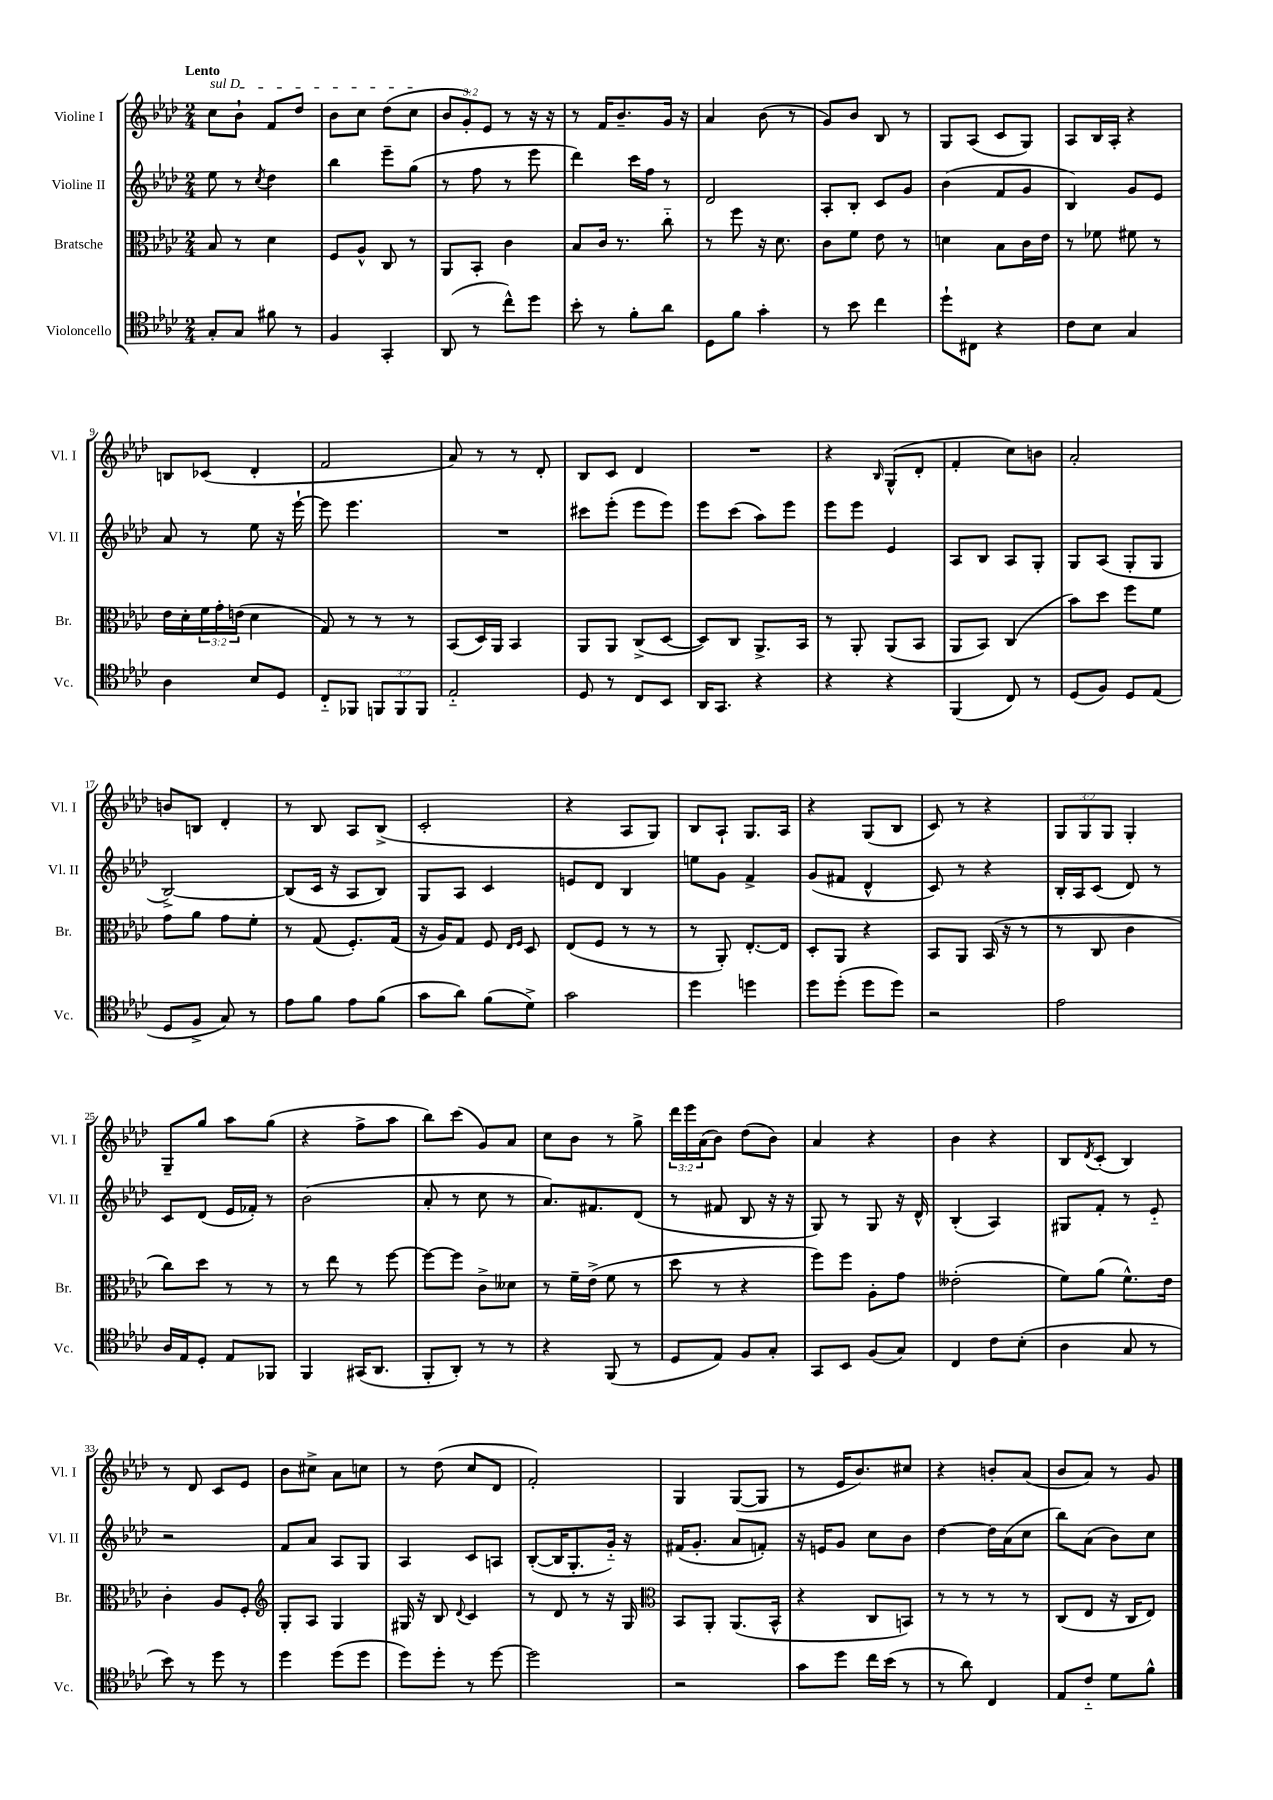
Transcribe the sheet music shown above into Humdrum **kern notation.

**kern	**kern	**kern	**kern
*part4	*part3	*part2	*part1
*staff4	*staff3	*staff2	*staff1
*I"Violoncello	*I"Bratsche	*I"Violine II	*I"Violine I
*I'Vc.	*I'Br.	*I'Vl. II	*I'Vl. I
*clefC4	*clefC3	*clefG2	*clefG2
*k[b-e-a-d-]	*k[b-e-a-d-]	*k[b-e-a-d-]	*k[b-e-a-d-]
*M2/4	*M2/4	*M2/4	*M2/4
=1	=1	=1	=1
!	!	!	!LO:TX:a:B:t=Lento
!	!	!	!LO:TX:a:i:t=sul D
8G'/L	8B-/	8ee-\	8cc\L
8G/J	8r	8r	8b-`\J
.	.	8qcc/	.
8f#X\	4d-\	4dd-\	8f/L
8r	.	.	8dd-/J
=2	=2	=2	=2
4F/	8F/L	4bb-\	8b-\L
.	8A-^^/J	.	8cc\J
4GG'/	8C/	8eee-~\L	(8dd-\L
.	8r	(8gg\J	8cc\J
=3	=3	=3	=3
(8AA-/	8AA-/L	8r	12b-/L
.	.	.	12g'/)
8r	8BB-'/J	8ff\	.
.	.	.	12e-/J
8cc^^\L)	4c\	8r	8r
8dd-\J	.	8eee-\	16r
.	.	.	16r
=4	=4	=4	=4
8b-'\	8B-/L	4ddd-\)	8r
8r	16c/Jk	.	16f/KL
.	8.r	.	8.b-~/
8f'\L	.	16ccc\LL	.
.	.	16ff\JJ	.
8a-\J	8cc\	8r	16g/Jk
.	.	.	16r
=5	=5	=5	=5
8D-\L	8r	2d-/	4a-/
8f\J	8ff\	.	.
4g'\	16r	.	(8b-\
.	8.d-\	.	.
.	.	.	8r
=6	=6	=6	=6
8r	8c\L	8A-'/L	8g/L)
8b-\	8f\J	8B-'/J	8b-/J
4cc\	8e-\	8c/L	8B-/
.	8r	8g/J	8r
=7	=7	=7	=7
8dd-`\L	4dn\	(4b-\	8G/L
8C#X\J	.	.	(8A-/J
4r	8B-\L	8f/L	8c/L
.	16c\L	8g/J	8G/J)
.	16e-\JJ	.	.
=8	=8	=8	=8
8c\L	8r	4B-/)	8A-/L
8B-\J	8f-X\	.	16B-/L
.	.	.	16A-'/JJ
4G/	8f#X\	8g/L	4r
.	8r	8e-/J	.
!!LO:LB:g=z
=9	=9	=9	=9
4A-\	16e-\LL	8a-/	8Bn/L
.	16d-'\	.	.
.	24f\	8r	(8c-X/J
.	24g'\	.	.
.	(24en\JJ	.	.
8B-/L	4d-\	8ee-\	4d-'/
8D-/J	.	16r	.
.	.	[16eee-`\	.
=10	=10	=10	=10
8C/L	8G/)	8eee-\]	2f/
8FF-X/J	8r	4.eee-\	.
12FFn/L	8r	.	.
12FF/	.	.	.
.	8r	.	.
12FF/J	.	.	.
=11	=11	=11	=11
2E-/	(8BB-/L	2r	8a-/)
.	16D-/L)	.	8r
.	16AA-/JJ	.	.
.	4BB-/	.	8r
.	.	.	8d-'/
=12	=12	=12	=12
8D-/	8AA-/L	8ccc#X\L	8B-/L
8r	8AA-/J	(8eee-'\J	8c/J
8C/L	(8C^/L	8eee-\L	4d-/
8BB-/J	[8D-/J	8eee-\J)	.
=13	=13	=13	=13
16AA-/KL	8D-/L])	8eee-\L	2r
8.GG/J	.	.	.
.	8C/J	(8ccc\J	.
4r	8.AA-^/L	8aa-\L)	.
.	.	8eee-\J	.
.	16BB-/Jk	.	.
=14	=14	=14	=14
4r	8r	8eee-\L	4r
.	8AA-'/	8eee-\J	.
.	.	.	16qqB-/
4r	(8AA-/L	4e-/	(8G^^/L
.	8BB-/J	.	8d-'/J
=15	=15	=15	=15
(4FF/	8AA-/L	8A-/L	4f'/
.	8BB-/J)	8B-/J	.
8C/)	(4C/	8A-/L	8cc\L)
8r	.	8G'/J	8bn\J
=16	=16	=16	=16
(8D-/L	8b-\L)	8G/L	2a-'/
8F/J)	8dd-\J	(8A-/J	.
8D-/L	8ff\L	8G'/L	.
(8E-/J	8f\J	8G/J	.
!!LO:LB:g=z
=17	=17	=17	=17
8D-/L	8g\L	[2B-^/)	8bn/L
8F^/J	8a-\J	.	8Bn/J
8G/)	8g\L	.	4d-'/
8r	8f'\J	.	.
=18	=18	=18	=18
8e-\L	8r	(8B-/L]	8r
8f\J	(8G/	16c/Jk	8B-/
.	.	16r	.
8e-\L	8.F'/L)	8A-/L	8A-/L
(8f\J	.	8B-/J)	(8B-^/J
.	(16G/Jk	.	.
=19	=19	=19	=19
8g\L	16r	8G/L	2c'/
.	16A-/KL)	.	.
8a-\J)	8G/J	8A-/J	.
(8f\L	8F/	4c/	.
.	16qqE-/LL	.	.
.	16qqF/JJ	.	.
8d-^\J)	8D-/	.	.
=20	=20	=20	=20
2g\	(8E-/L	8en/L	4r
.	8F/J	8d-/J	.
.	8r	4B-/	8A-/L
.	8r	.	8G/J)
=21	=21	=21	=21
4dd-\	8r	8een\L	8B-/L
.	8AA-'/)	8g\J	8A-`/J
4ddn\	[8.E-'/L	4f^/	8.G/L
.	16E-/Jk]	.	16A-/Jk
=22	=22	=22	=22
8dd-\L	8D-'/L	(8g/L	4r
(8dd-'\J	8AA-/J	8f#X/J	.
8dd-\L	4r	4d-^^/	(8G/L
8dd-\J)	.	.	8B-/J
=23	=23	=23	=23
2r	8BB-/L	8c/)	8c/)
.	8AA-/J	8r	8r
.	(16BB-/	4r	4r
.	16r	.	.
.	8r	.	.
=24	=24	=24	=24
2e-\	8r	16B-'/LL	12G/L
.	.	16A-/J	.
.	.	.	12G/
.	8C/	(8c/J	.
.	.	.	12G/J
.	4c\	8d-/)	4G'/
.	.	8r	.
!!LO:LB:g=z
=25	=25	=25	=25
16A-/LL	8cc\L)	8c/L	8G~/L
16E-/J	.	.	.
8D-'/J	8dd-\J	(8d-/J	8gg/J
8E-/L	8r	16e-/LL	8aa-\L
.	.	16f-X'/JJ)	.
8FF-X/J	8r	8r	(8gg\J
=26	=26	=26	=26
4FF/	8r	(2b-\	4r
.	8ee-\	.	.
(16GG#X/KL	8r	.	8ff^\L
8.AA-/J	.	.	.
.	[8ff\	.	8aa-\J
=27	=27	=27	=27
8FF'/L	8ff\L_	8a-'/	8bb-\L)
8AA-'/J)	8ff\J]	8r	(8ccc\J
8r	8c^\L	8cc\	8g/L)
8r	8d--X\J	8r	8a-/J
=28	=28	=28	=28
4r	8r	8.a-/L)	8cc\L
.	16f~\LL	.	8b-\J
.	(16e-^\JJ	8.f#X/	.
(8FF/	8f\	.	8r
8r	8r	(8d-/J	8gg^\
=29	=29	=29	=29
8D-/L	8dd-\	8r	24ddd-\LL
.	.	.	24eee-\
.	.	.	(24a-\J
8E-/J)	8r	8f#X/	8b-\J)
8F/L	4r	8B-/	(8dd-\L
8G'/J	.	16r	8b-\J)
.	.	16r	.
=30	=30	=30	=30
8GG/L	8ff\L)	8G/)	4a-/
8BB-/J	8ff\J	8r	.
(8F/L	8A-'\L	8G/	4r
8G/J)	8g\J	16r	.
.	.	16d-^^/	.
=31	=31	=31	=31
4C/	(2e--X'\	(4B-'/	4b-\
8c\L	.	4A-/)	4r
(8B-'\J	.	.	.
=32	=32	=32	=32
4A-\	8f\L)	8G#X/L	8B-/L
.	.	.	8qd-/
.	(8a-\J	8f'/J	(8c'/J
8G/	8.f^^\L)	8r	4B-/)
8r	.	8e-/	.
.	16e-\Jk	.	.
!!LO:LB:g=z
=33	=33	=33	=33
8b-\)	4c'\	2r	8r
8r	.	.	8d-/
8dd-\	8A-/L	.	8c/L
8r	8F'/J	.	8e-/J
=34	=34	=34	=34
*	*clefG2	*	*
4dd-\	8G'/L	8f/L	8b-\L
.	8A-/J	8a-/J	8cc#X^\J
(8dd-\L	4G/	8A-/L	8a-\L
8dd-\J	.	8G/J	8ccn\J
=35	=35	=35	=35
8dd-\L)	16G#X/	4A-/	8r
.	16r	.	.
8dd-'\J	8B-/	.	(8dd-\
.	8qqd-/	.	.
8r	4c/	8c/L	8cc/L
[8dd-\	.	8An/J	8d-/J
=36	=36	=36	=36
2dd-\]	8r	([8B-'/L	2f'/)
.	8d-/	16B-/K]	.
.	.	8.G'/	.
.	8r	.	.
.	16r	16g/Jk)	.
.	16G/	16r	.
=37	=37	=37	=37
*	*clefC3	*	*
2r	8BB-/L	(16f#X/KL	4G/
.	.	8.g'/J	.
.	8AA-'/J	.	.
.	(8.AA-/L	8a-/L	([8G/L
.	.	8fn'/J)	8G/J]
.	16BB-^^/Jk	.	.
=38	=38	=38	=38
8g\L	4r	16r	8r
.	.	16en/KL	.
8dd-\J	.	8g/J	16e-/KL
.	.	.	8.b-/)
16cc\LL	8C/L	8cc\L	.
(16b-\JJ	.	.	.
8r	8BBn/J)	8b-\J	8cc#X/J
=39	=39	=39	=39
8r	8r	[4dd-\	4r
8a-\)	8r	.	.
4C/	8r	16dd-\LL]	8bn'/L
.	.	(16a-\J	.
.	8r	8cc\J	(8a-/J
=40	=40	=40	=40
8E-/L	(8C/L	8bb-\L)	8b-/L
8c/J	8E-/J	(8a-\J	8a-/J)
8d-\L	16r	8b-\L)	8r
.	16C/KL	.	.
8f^^\J	8E-/J)	8cc\J	8g/
==	==	==	==
*-	*-	*-	*-
